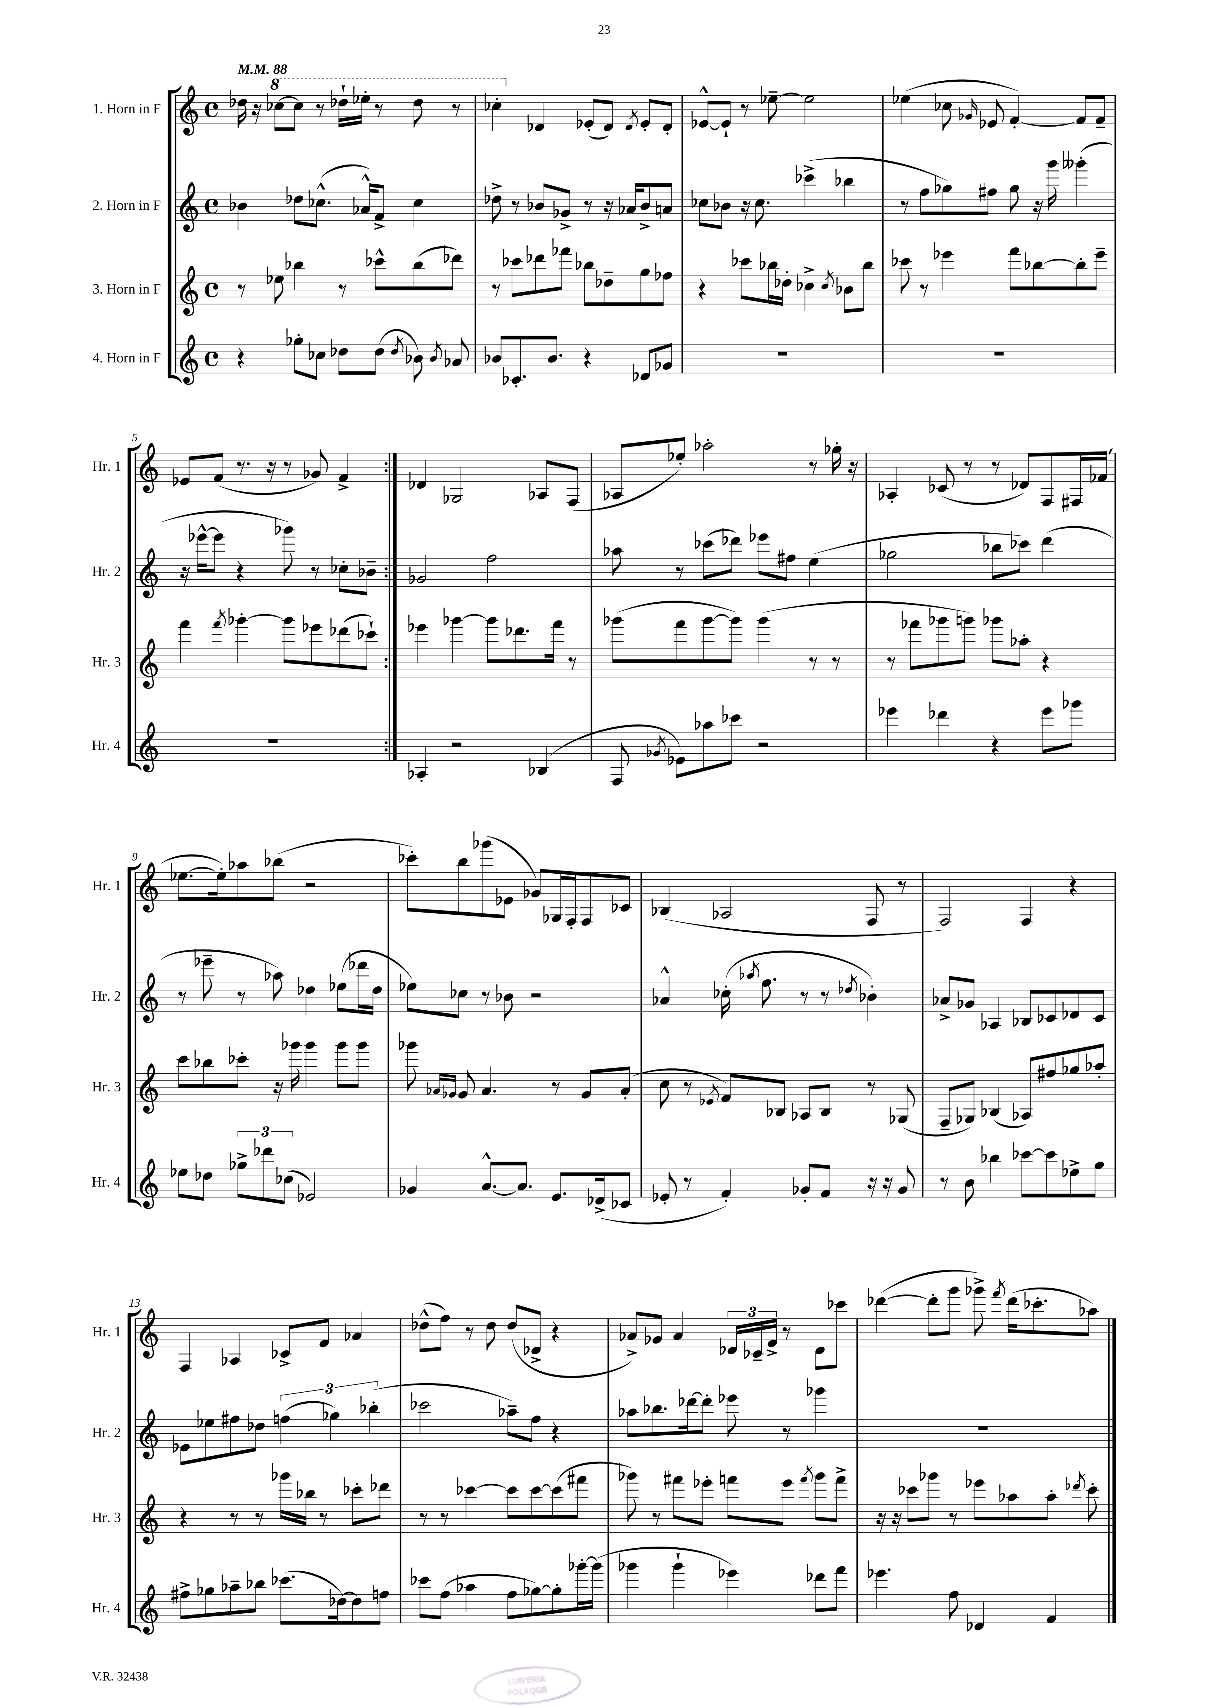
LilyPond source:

<<
\new StaffGroup <<
\new Staff = "s0" \with { instrumentName = "1. Horn in F" shortInstrumentName = "Hr. 1" } {
    \clef treble \key c \major \defaultTimeSignature \time 4/4 \tempo 4 = 88
    \autoBeamOff \repeat volta 2 { des''16 r16 \ottava #1 ces'''8[~ ces'''8] r8 des'''16[-! ees'''16]-. r8 des'''8 r8 |
    ces'''4-. \ottava #0 des'4 ees'8[-.( des'8]) \acciaccatura { des'8 } ees'8[-. des'8]-. |
    ees'8[~-^ ees'8]-! r8 ees''8~-- ees''2 |
    ees''4( ces''8 \grace { ges'16 } ees'8 f'4~-.) f'8[ f'8]-- |
    ees'8[ f'8]( r8. r16 r8 ges'8) f'4-> | }
    des'4 ges2 aes8[ f8]( |
    aes8[ ees''8]-.) aes''2-. r8 ges''16-. r16 |
    aes4-. ces'8( r8 r8 des'8[) f8 fis16 fes'16]( |
    ees''8.[~ ees''16-.) aes''8 bes''8]( r2 |
    ces'''8[-.) b''8 ges'''8( ees'8] ges'8[) ges16 f16-. f8 ces'8] |
    bes4( aes2 f8 r8 |
    f2) f4 r4 |
    f4 aes4 ces'8[-> f'8] aes'4 |
    des''8[-^( f''8]) r8 des''8 des''8[( des'8]-> r4 |
    aes'8[->) ges'8] aes'4 \tuplet 3/2 { des'16[ ces'16-- f'16]-> } r8 des'8[ ces'''8] |
    des'''4~( des'''8[-. g'''8] ges'''8->) \acciaccatura { f'''8 } des'''16[( ces'''8.-. aes''8]) \bar "|." |
}
\new Staff = "s1" \with { instrumentName = "2. Horn in F" shortInstrumentName = "Hr. 2" } {
    \clef treble \key c \major \defaultTimeSignature \time 4/4
    \autoBeamOff \repeat volta 2 { bes'4 des''8[ ces''8.]-^( aes'16[-^) f'8]-> ces''4 |
    des''8-> r8 bes'8[ ges'8]-> r8 r16 aes'16[ bes'8-> a'8] |
    ces''8[ bes'8] r16 ces''8. ces'''4->( bes''4 |
    r8 f''8[ ges''8) fis''8] ges''8 r16 g'''16 geses'''4-.( |
    r16 ees'''16[~-^ ees'''8] r4 ges'''8) r8 ces''8[-. bes'8]-- | }
    ges'2 f''2 |
    aes''8 r8 ces'''8[( des'''8]) ees'''8[ fis''8] e''4( |
    ges''2 bes''8[ ces'''8]) d'''4( |
    r8 ees'''8-- r8 aes''8) des''4 ees''8[( des'''16 des''16] |
    ees''8[) ces''8] r8 bes'8 r2 |
    aes'4-^ ces''16-.( \acciaccatura { aes''8 } f''8. r8 r8 \acciaccatura { des''8 } bes'4-.) |
    aes'8[-> ges'8] aes4 bes8[ ces'8 des'8 ces'8] |
    ees'8[ ees''8 fis''8 des''8] \tuplet 3/2 { f''4( ges''4) bes''4-.( } |
    ces'''2 aes''8[--) f''8] r4 |
    aes''8[ bes''8. des'''16~ des'''8]-. ees'''8 r8 ges'''4 |
    R1 \bar "|." |
}
\new Staff = "s2" \with { instrumentName = "3. Horn in F" shortInstrumentName = "Hr. 3" } {
    \clef treble \key c \major \defaultTimeSignature \time 4/4
    \autoBeamOff \repeat volta 2 { r8 ees''8 bes''4 r8 ces'''8[-^ bes''8( des'''8]) |
    r8 ces'''8[ des'''8 fes'''8] bes''8[ des''8-- g''8 fes''8] |
    r4 ces'''8[ bes''16 des''16]-. ces''4-> \acciaccatura { ces''8 } bes'8[ bes''8] |
    ces'''8 r8 ees'''4 f'''8[ bes''8~ bes''8-. ees'''8]-- |
    f'''4 \acciaccatura { f'''8 } ges'''4~-. ges'''8[ ees'''8 des'''8( ces'''8]-!) | }
    ees'''4 ges'''4~ ges'''8[ des'''8. f'''16] r8 |
    ges'''8[( f'''8 ges'''8~ ges'''8]) ges'''4( r8 r8 |
    r8 fes'''8[ ges'''8 g'''8]) ges'''8[ aes''8]-. r4 |
    c'''8[ bes''8 ces'''8]-. r16 ges'''16 ges'''4 ges'''8[ ges'''8] |
    ges'''8 \grace { aes'16[ ges'16] } ges'8 aes'4. r8 ges'8[ aes'8]-.( |
    c''8 r8 \acciaccatura { ees'8 } f'8[) bes8] aes8[ bes8] r8 ges8( |
    f8[-- ges8]) bes4( aes8[) fis''8 ges''8 aes''8]-. |
    r4 r8 r8 ges'''16[ bes''16] r8 ces'''8[-. des'''8] |
    r8 r8 ces'''4~ ces'''8[ ces'''8~ ces'''8( fis'''8] |
    ges'''8) r8 fis'''8[ ees'''8]-. f'''8[ ees'''8] \acciaccatura { f'''8 } ges'''8[ f'''8]-> |
    r16 r16 ces'''8[ ges'''8] r8 ees'''8[ aes''8 aes''8]-. \acciaccatura { des'''8 } ces'''8-. \bar "|." |
}
\new Staff = "s3" \with { instrumentName = "4. Horn in F" shortInstrumentName = "Hr. 4" } {
    \clef treble \key c \major \defaultTimeSignature \time 4/4
    \autoBeamOff \repeat volta 2 { r4 ges''8[-. ces''8] des''8[ des''8]( \acciaccatura { des''8 } bes'8) \acciaccatura { bes'8 } aes'8 |
    bes'8[ ces'8.-. bes'8.] r4 des'8[ ges'8] |
    R1 |
    R1 |
    R1 | }
    aes4-. r2 bes4( |
    f8 \acciaccatura { ges'8 } ees'8[) aes''8 ces'''8] r2 |
    ees'''4 des'''4 r4 ees'''8[ ges'''8] |
    ees''8[ des''8] \tuplet 3/2 { ges''8[-> des'''8 ces''8]( } ees'2) |
    ges'4 a'8.[~-^ a'8.] e'8.[ des'16->( ces'8] |
    ees'8-. r8 f'4-.) ges'8[-. f'8] r16 r16 ges'8 |
    r8 b'8 bes''4 ces'''8[~ ces'''8 ees''8-> g''8] |
    fis''8[-> ges''8 aes''8-- bes''8] ces'''8.[( des''16~) des''8 f''8] |
    ces'''8[ f''8]( aes''4 f''8[ ges''8~) ges''8-. ges'''16~-. ges'''16]( |
    ges'''4 ges'''4-! ees'''4) des'''8[ f'''8] |
    ees'''4. f''8 des'4 f'4 \bar "|." |
}
>>
>>
